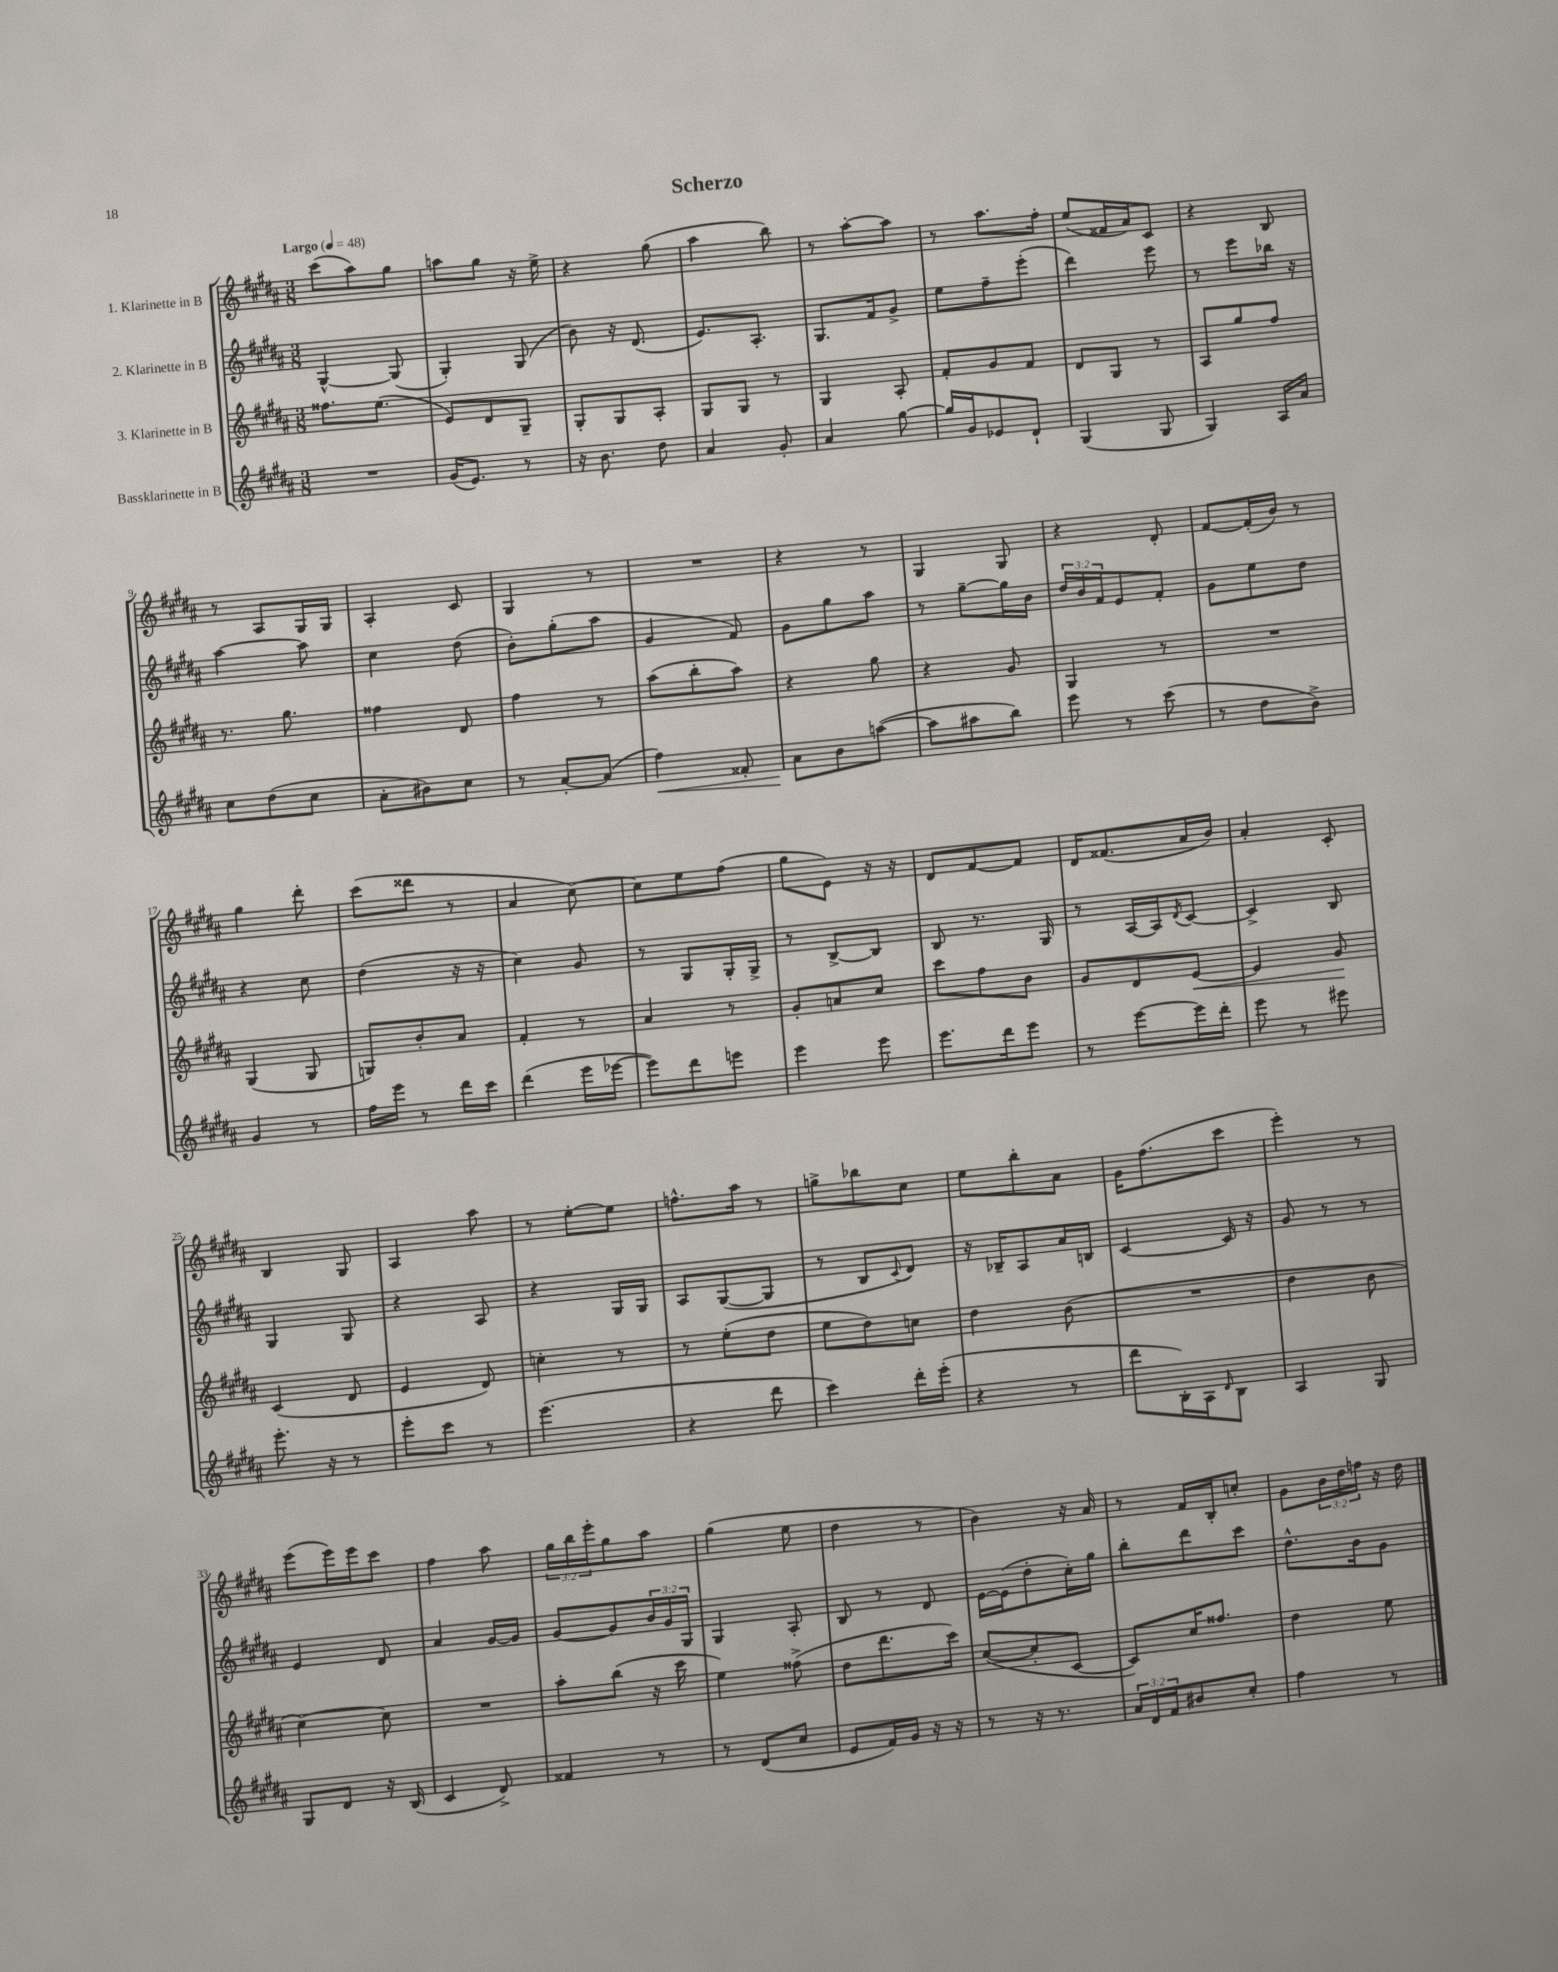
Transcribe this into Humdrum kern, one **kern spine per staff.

**kern	**dynam	**kern	**dynam	**kern	**kern
*part4	*part4	*part3	*part3	*part2	*part1
*staff4	*staff4	*staff3	*staff3	*staff2	*staff1
*I"Bassklarinette in B	*	*I"3. Klarinette in B	*	*I"2. Klarinette in B	*I"1. Klarinette in B
*clefG2	*	*clefG2	*	*clefG2	*clefG2
*k[f#c#g#d#a#]	*	*k[f#c#g#d#a#]	*	*k[f#c#g#d#a#]	*k[f#c#g#d#a#]
*M3/8	*	*M3/8	*	*M3/8	*M3/8
*MM48	*	*MM48	*	*MM48	*MM48
=1	=1	=1	=1	=1	=1
!	!	!	!	!	!LO:TX:a:B:t=Largo
4.r	.	8.ff##X\L	.	[4G#^^/	(8ccc#\L
.	.	.	.	.	8aa#\)
.	.	(8.ee\J	.	.	.
.	.	.	.	(8G#/]	8gg#\J
=2	=2	=2	=2	=2	=2
(16g#/KL	.	8e/L)	.	4G#'/)	8aan\L
8.e/J)	.	.	.	.	.
.	.	8d#/	.	.	8gg#\J
8r	.	8G#~/J	.	(8G#/	16r
.	.	.	.	.	16ee^\
=3	=3	=3	=3	=3	=3
16r	.	8G#'/L	.	8b\)	4r
8.b\	.	.	.	.	.
.	.	8G#/	.	16r	.
.	.	.	.	(8.d#/	.
8dd#\	.	8A#'/J	.	.	(8gg#\
=4	=4	=4	=4	=4	=4
4a#/	.	8G#/L	.	8.e/L)	4aa#\
.	.	8G#/J	.	.	.
.	.	.	.	8.A#'/J	.
8g#'/	.	8r	.	.	8bb\)
=5	=5	=5	=5	=5	=5
4a#/	.	4G#/	.	8.G#/L	8r
.	.	.	.	.	[8aa#'\L
.	.	.	.	16f#/k	.
[8gg#\	.	8A#'/	.	8g#^/J	8aa#\J]
=6	=6	=6	=6	=6	=6
16gg#/LL]	.	8f#'/L	.	8ee\L	8r
16g#/J	.	.	.	.	.
8e-X/	.	8g#/	.	8ff#~\	8.aa#\L
8d#`/J	.	8f#/J	.	(8eee'\J	.
.	.	.	.	.	16ff#'\Jk
=7	=7	=7	=7	=7	=7
(4G#/	.	8d#/L	.	4ddd#\)	(8ee/L
.	.	8G#/J	.	.	16f##X/L
.	.	.	.	.	16a#/J)
8G#/	.	8r	.	8eee\	8c#/J
=8	=8	=8	=8	=8	=8
4G#/)	.	8A#/L	.	8r	4r
.	.	8gg#/	.	8eee\L	.
16A#/LL	.	8ff#/J	.	16bb-X\Jk	8B/
16a#/JJ	.	.	.	16r	.
!!LO:LB:g=z
=9	=9	=9	=9	=9	=9
8cc#\L	.	8.r	.	[4aa#\	8r
(8dd#\	.	.	.	.	8A#/L
.	.	8.gg#\	.	.	.
8cc#\J	.	.	.	8aa#\]	16G#/L
.	.	.	.	.	16G#/JJ
=10	=10	=10	=10	=10	=10
8a#'\L	.	4ff##X\	.	4cc#\	4A#'/
8b#X\)	.	.	.	.	.
8cc#\J	.	8d#/	.	(8dd#\	8c#/
=11	=11	=11	=11	=11	=11
8r	.	4ff#\	.	8b'\L)	4G#/
[8a#'/L	.	.	.	(8gg#'\	.
(8a#/J]	.	8r	.	8aa#\J	8r
=12	=12	=12	=12	=12	=12
!	!LO:HP:b	!	!	!	!
4ff#\)	<	(8aa#\L	.	4g#/	4.r
.	.	8bb'\	.	.	.
8f##X'/	.	8aa#\J)	.	8f#/)	.
=13	=13	=13	=13	=13	=13
8a#\L	.	4r	.	8g#\L	4r
8b\	[	.	.	8gg#\	.
([8aan\J	.	8gg#\	.	8aa#\J	8r
=14	=14	=14	=14	=14	=14
8aa\L]	.	4r	.	8r	4G#/
8aa#X\	.	.	.	[8gg#~\L	.
8bb\J)	.	8g#/	.	16gg#\L]	8G#/
.	.	.	.	16b\JJ	.
=15	=15	=15	=15	=15	=15
8eee\	.	4G#/	.	24dd#/LL	4r
.	.	.	.	24b/	.
.	.	.	.	24f#/J	.
8r	.	.	.	8e/	.
(8ccc#\	.	8r	.	8f#'/J	8d#'/
=16	=16	=16	=16	=16	=16
8r	.	4.r	.	8g#\L	[8f#/L
8dd#\L	.	.	.	8ee\	(16f#'/L]
.	.	.	.	.	16b/JJ)
8b^\J)	.	.	.	8dd#\J	8r
!!LO:LB:g=z
=17	=17	=17	=17	=17	=17
4g#/	.	(4G#/	.	4r	4gg#\
8r	.	8G#/	.	8cc#\	8ddd#'\
=18	=18	=18	=18	=18	=18
16ff#\LL	.	8Gn/L)	.	(4dd#\	(8ccc#\L
16eee\JJ	.	.	.	.	.
8r	.	8b'/	.	.	8ddd##X\J
16ddd#\LL	.	8a#/J	.	16r	8r
16ccc#\JJ	.	.	.	16r	.
=19	=19	=19	=19	=19	=19
(4ddd#\	.	4f#'/	.	4cc#\)	4a#/
16eee\LL	.	8r	.	8g#/	[8cc#\)
[16eee-X\JJ	.	.	.	.	.
=20	=20	=20	=20	=20	=20
8eee-\L])	.	4a#/	.	8r	8cc#\L]
8ddd#\	.	.	.	8G#/L	8ee\
8eeen\J	.	8r	.	16G#'/L	(8ff#\J
.	.	.	.	16G#^/JJ	.
=21	=21	=21	=21	=21	=21
4eee\	.	8g#'/L	.	8r	8gg#\L
.	.	8an/	.	[8B^/L	8e\J)
8eee\	.	8cc#/J	.	8B/J]	16r
.	.	.	.	.	16r
=22	=22	=22	=22	=22	=22
8.eee\L	.	8ccc#\L	.	8B/	8d#/L
.	.	8ff#\	.	8.r	[8f#/
16ddd#\k	.	.	.	.	.
8eee\J	.	8b\J	.	.	8f#/J]
.	.	.	.	16G#/	.
=23	=23	=23	=23	=23	=23
8r	.	8g#/L	.	8r	16d#/KL
.	.	.	.	.	(8.f##X/
[8eee\L	.	8d#/	.	[16A#/LL	.
.	.	.	.	16A#/J]	.
.	.	.	.	8qd#/	.
!	!	!	!LO:HP:b	!	!
16eee\L]	.	[8e/J	<	[8c#/J	16a#/L
16ddd#'\JJ	.	.	.	.	16b/JJ)
=24	=24	=24	=24	=24	=24
8eee\	.	4e/]	.	4c#^/]	4a#'/
8r	.	.	.	.	.
8eee#X\	.	8g#/	.	8B/	8c#'/
.	.	.	[	.	.
!!LO:LB:g=z
=25	=25	=25	=25	=25	=25
8.eee'\	.	(4c#/	.	4G#/	4B/
16r	.	.	.	.	.
8r	.	8d#/	.	8G#/	8G#/
=26	=26	=26	=26	=26	=26
8eee'\L	.	4e/	.	4r	4A#/
8ccc#\J	.	.	.	.	.
8r	.	8d#/)	.	8A#/	8aa#\
=27	=27	=27	=27	=27	=27
(4.eee\	.	4ccn'\	.	4r	8r
.	.	.	.	.	[8ee'\L
.	.	8r	.	16G#/LL	8ee\J]
.	.	.	.	16G#/JJ	.
=28	=28	=28	=28	=28	=28
4r	.	8r	.	8A#/L	8.ffn^^\L
.	.	(8ee'\L	.	([8G#/	.
.	.	.	.	.	16aa#\Jk
8ddd#\	.	8dd#\J	.	8G#/J]	8r
=29	=29	=29	=29	=29	=29
4ccc#\)	.	8ee\L	.	8r	8ggn^\L
.	.	8dd#\)	.	8B/L	8bb-X\
.	.	.	.	8qqc#/	.
16ddd#'\LL	.	8ccn\J	.	8d#/J)	8cc#\J
(16eee'\JJ	.	.	.	.	.
=30	=30	=30	=30	=30	=30
4r	.	4dd#\	.	16r	8ee\L
.	.	.	.	16B-X~/KL	.
.	.	.	.	8A#/	8bb'\
8r	.	(8b\	.	16a#/L	8a#\J
.	.	.	.	16Bn/JJ	.
=31	=31	=31	=31	=31	=31
8ddd#\L	.	4.r	.	[4c#/	16g#\KL
.	.	.	.	.	(8.ff#\
16B'\L)	.	.	.	.	.
16A#\J	.	.	.	.	.
16qqd#/	.	.	.	.	.
8B\J	.	.	.	16c#/]	8ccc#\J
.	.	.	.	16r	.
=32	=32	=32	=32	=32	=32
4A#/	.	4dd#\	.	8g#/	4eee'\)
.	.	.	.	8r	.
8G#/	.	8b\	.	8r	8r
!!LO:LB:g=z
=33	=33	=33	=33	=33	=33
8G#/L	.	[4cc#\)	.	4e/	(8eee\L
8d#/J	.	.	.	.	16eee\L)
.	.	.	.	.	16eee\J
16r	.	8cc#\]	.	8d#/	8ccc#\J
(16B/	.	.	.	.	.
=34	=34	=34	=34	=34	=34
4c#/	.	4.r	.	4a#/	4ff#\
8d#^/)	.	.	.	[16g#/LL	8aa#\
.	.	.	.	16g#/JJ]	.
=35	=35	=35	=35	=35	=35
4f##X/	.	8aa#'\L	.	[8g#/L	24gg#\LL
.	.	.	.	.	24bb\
.	.	.	.	.	24eee'\J
.	.	(8bb\J	.	8g#/]	8gg#\
8r	.	16r	.	24b/L	8aa#\J
.	.	.	.	24g#/	.
.	.	16ccc#\	.	.	.
.	.	.	.	24G#/JJ	.
=36	=36	=36	=36	=36	=36
8r	.	4ee\)	.	4G#/	(4gg#\
(8d#/L	.	.	.	.	.
8cc#/J	.	(8ff##X^\	.	8A#'/	8ee\
=37	=37	=37	=37	=37	=37
8e/L	.	8dd#\L	.	8B/	4dd#\
16f#/L)	.	8.ddd#\	.	8r	.
16g#/JJ	.	.	.	.	.
16r	.	.	.	8d#/	8r
16r	.	16ccc#\Jk)	.	.	.
=38	=38	=38	=38	=38	=38
8r	.	([8cc#/L	.	[16e\LL	4b\)
.	.	.	.	(16e\J]	.
16r	.	8cc#'/]	.	8dd#'\	.
8.r	.	.	.	.	.
.	.	[8c#/J	.	16cc#'\L)	16r
.	.	.	.	16gg#\JJ	16a#/
=39	=39	=39	=39	=39	=39
24a#/LL	.	8c#/L])	.	8bb'\L	8r
24d#/	.	.	.	.	.
24f#/J	.	.	.	.	.
8b#X/	.	16cc#/K	.	8ddd#\	16f#/LL
.	.	8.ff##X/J	.	.	16B'/J
8cc#'/J	.	.	.	8ccc#\J	8ccn'/J
=40	=40	=40	=40	=40	=40
4ff#\	.	4dd#\	.	8.dd#^^\L	8g#\L
.	.	.	.	.	24b\L
.	.	.	.	.	24dd#\
.	.	.	.	16b\k	.
.	.	.	.	.	24ffn\JJ
8r	.	8ee\	.	8g#\J	16r
.	.	.	.	.	16dd#\
==	==	==	==	==	==
*-	*-	*-	*-	*-	*-
